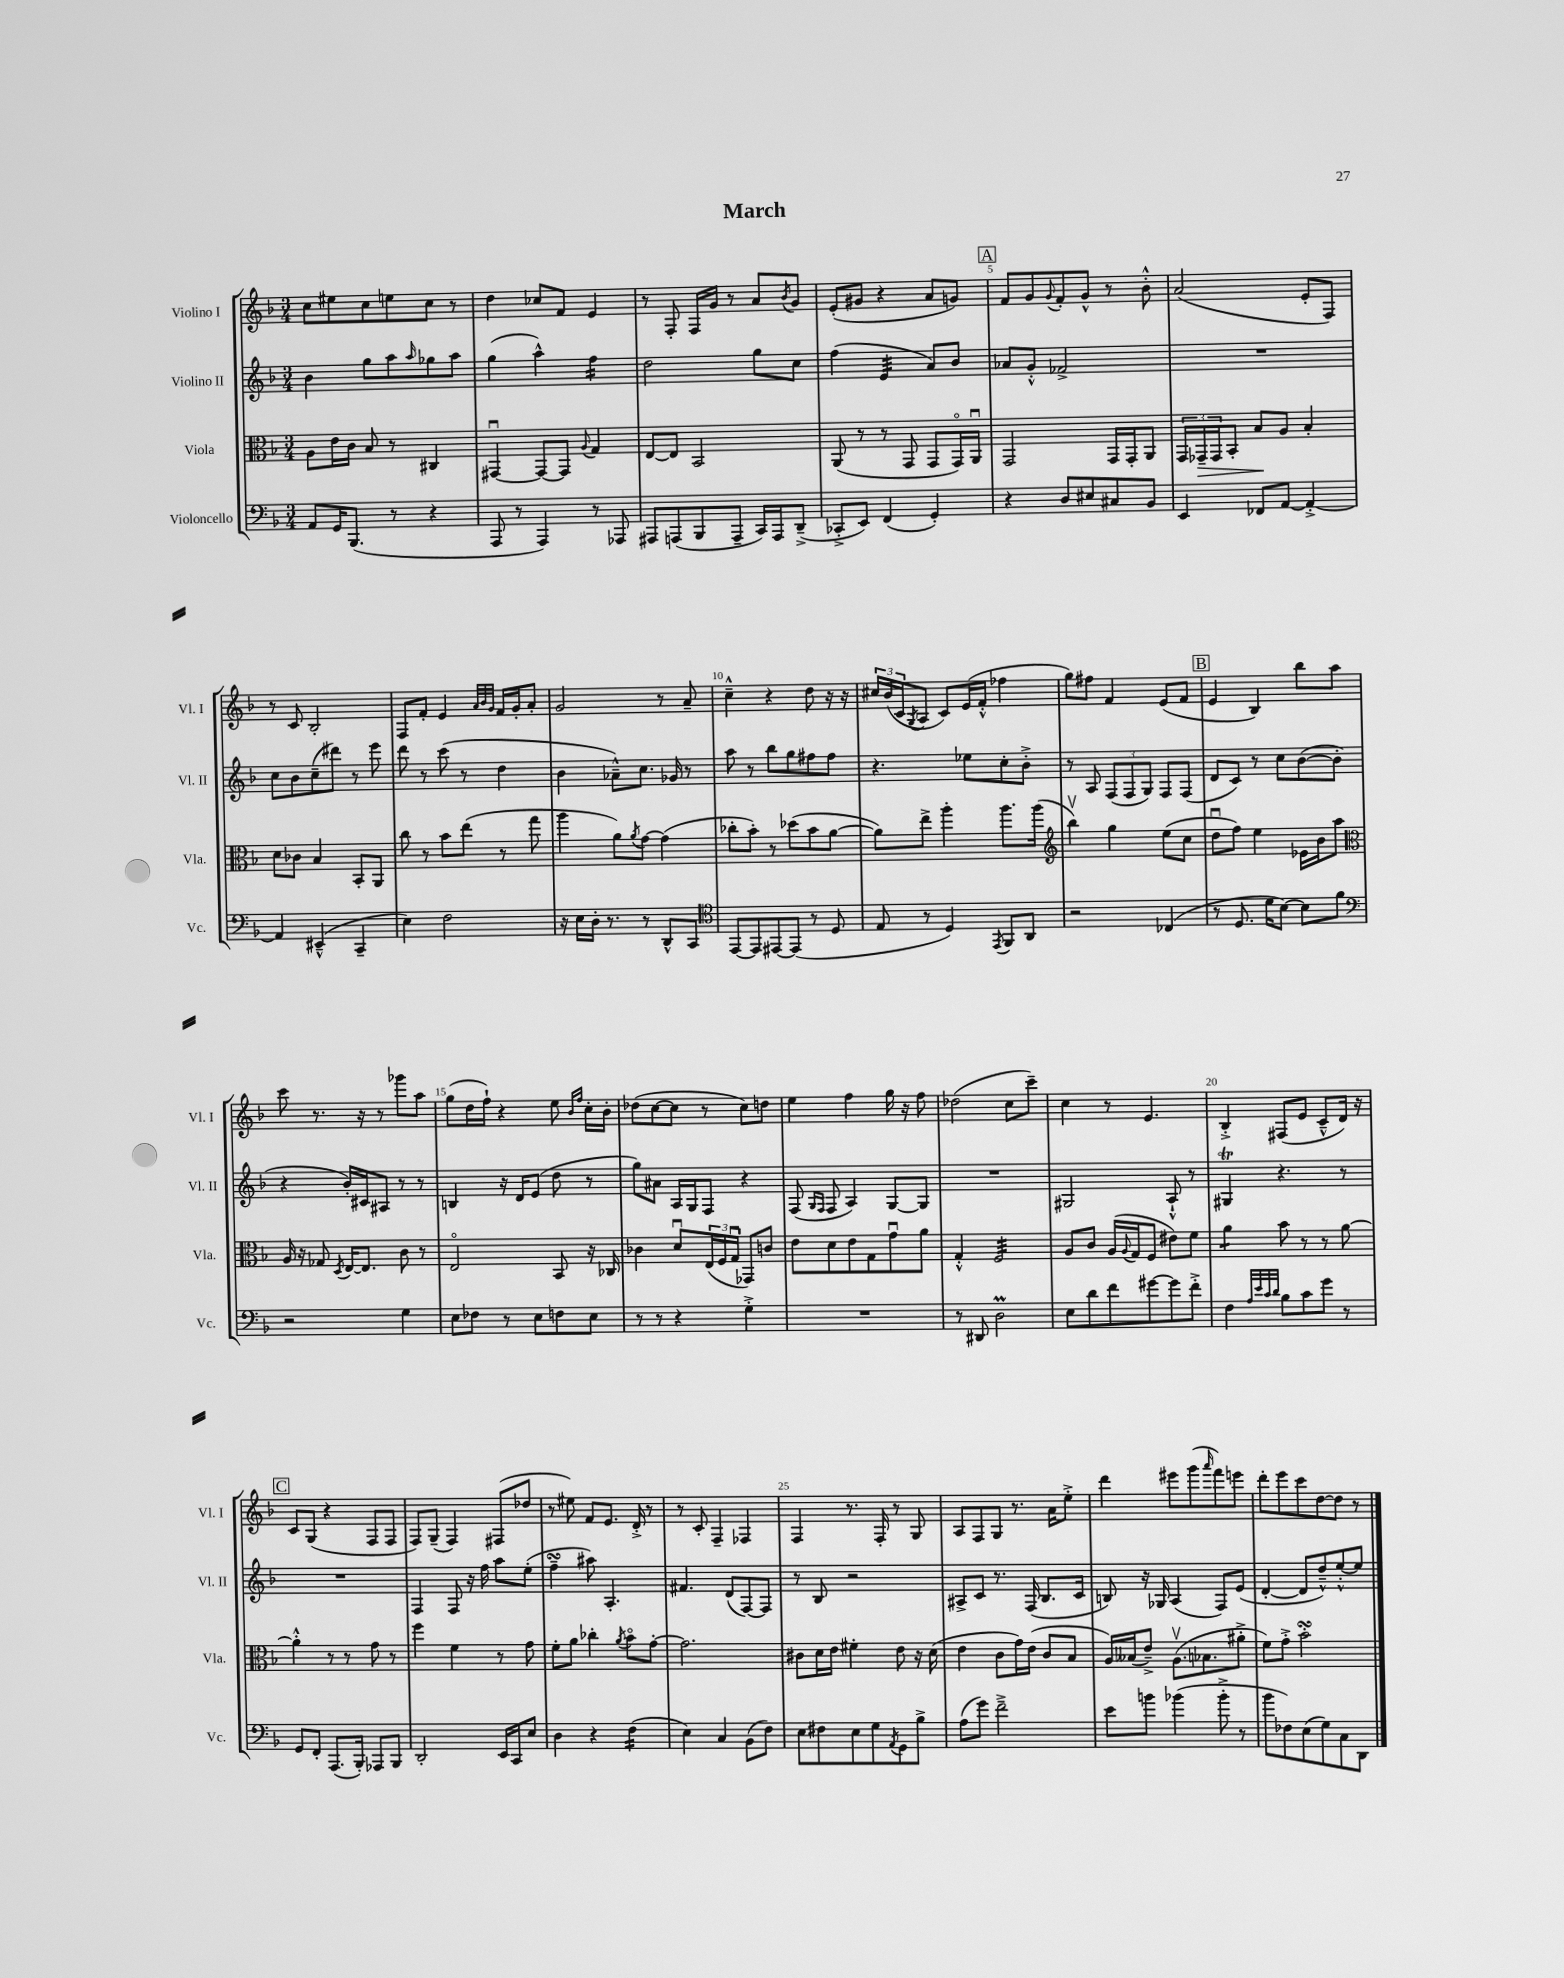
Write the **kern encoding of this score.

**kern	**kern	**kern	**kern
*staff4	*staff3	*staff2	*staff1
*clefF4	*clefC3	*clefG2	*clefG2
*k[b-]	*k[b-]	*k[b-]	*k[b-]
*M3/4	*M3/4	*M3/4	*M3/4
8AA	8A	4b-	8cc
16GG	16e	.	8ee#
(8.BBB-	16c	.	.
.	8B-	8gg	8cc
8r	8r	8aa	8ee
.	.	16qqaa	.
4r	4C#	8gg-	8cc
.	.	8aa	8r
=	=	=	=
8AAA	[4GG#u	(4gg	4dd
8r	.	.	.
4AAA)	8GG#_	4aa^^)	8cc-
.	8GG#]	.	8f
.	8qqA	.	.
8r	4G	4ff	4e
8AAA-	.	.	.
=	=	=	=
8AAA#	[8E	2dd	8r
(8AAA	8E]	.	8F'
8BBB-	2BB-	.	16F
.	.	.	16g
8AAA~	.	.	8r
16CC)	.	8gg	8a
16AAA	.	.	.
.	.	.	8qb-
(8DD~^	.	8cc	8g
=	=	=	=
8CC-'^	(8AA	(4ff	(8e'
8EE)	8r	.	8g#
(4FF	8r	4e	4r
.	8GG	.	.
4GG')	8GG	8a)	8a
.	16GGo)	8b-	8g)
.	16AAu	.	.
=	=	=	=
4r	2GG	8a-	8f
.	.	8g'^^	8g
.	.	.	8qqg
8D	.	2f-^	8f'
8E#	.	.	8g^^
8C#	16GG	.	8r
.	16GG'	.	.
8BB-	8AA	.	8b-'^^
=	=	=	=
4EE	24GG	2.r	(2a
.	24GG-~	.	.
.	24GG-	.	.
.	8BB-'	.	.
8FF-	8B-	.	.
[8AA	8A	.	.
4AA'^_	4B-'	.	8e'
.	.	.	8F)
=	=	=	=
4AA]	8d	8cc	8r
.	8c-	8b-	8c
(4EE#~^^	4B-	(8cc~	2B-'
.	.	8ddd#)	.
4CC~	8BB-'	8r	.
.	8AA	8eee	.
=	=	=	=
4E)	8cc	8ddd	8F
.	8r	8r	8f'
2F	8b-	(8ccc	4e
.	(8ee	8r	.
.	.	.	32qqa
.	.	.	32qqb-
.	.	.	32qqg
.	8r	4dd	16f
.	.	.	16g'
.	8gg	.	8a'
=	=	=	=
16r	4aa	4b-	2g
16E	.	.	.
16D'	.	.	.
8.r	.	.	.
.	8a)	8a-~^^)	.
.	8qa	.	.
8r	[8g	8.cc	.
8DD^^	(4g]	.	8r
.	.	16g-	.
8CC	.	8r	8a~
=	=	=	=
*clefC4	*	*	*
[8EE	8cc-'	8aa	4cc~^^
8EE]	8b-')	8r	.
[8EE#	8r	8bb-	4r
(8EE#]	(8dd-	8gg	.
8r	8b-	8ff#	8dd
8D	[8a	8ff#	16r
.	.	.	16r
=	=	=	=
8E	8a])	4.r	24cc#
.	.	.	(24b-
.	.	.	24c
.	.	.	8qG
8r	8ee^	.	8A
4D)	4aa'	.	8c)
.	.	8ee-	(16e
.	.	.	16f'^^
8qEE	.	.	.
8FF	8.aa	8cc'	4ff-
8AA	.	8b-'^	.
.	(16aa	.	.
=	=	=	=
*	*clefG2	*	*
2r	4bb-v)	8r	8gg)
.	.	8A	8ff#
.	4gg	(12F	4f
.	.	12F	.
.	.	12G)	.
(4C-	(8ee	8F	(8e
.	8cc	(8F	8f
=	=	=	=
8r	8ddu	8d	4e
8.D	8ff)	8c)	.
.	4ee	8r	4B-)
16d	.	.	.
[8B-)	.	8cc	.
8B-]	16e-	([8b-	8bb-
.	16b-	.	.
8f	8aa	8b-']	8aa
=	=	=	=
*clefF4	*clefC3	*	*
2r	16A	4r	8ccc
.	16r	.	.
.	8G-	.	8.r
.	8qD	.	.
.	[16E	16b-')	.
.	8.E]	16c#	16r
.	.	8A#	8r
4G	8c	8r	8ggg-
.	8r	8r	8aa
=	=	=	=
8E	2Eo	4B	(8gg
8F-	.	.	16dd
.	.	.	16ff`)
8r	.	16r	4r
.	.	16d	.
8E	.	(8e	.
8F	8BB-	8dd	8ee
.	.	.	16qqb-
.	.	.	16qqff
8E	16r	8r	16cc'
.	16C-	.	16b-'
=	=	=	=
8r	4c-	8gg)	(8dd-
8r	.	8a#	[8cc
4r	8du	16A	8cc]
.	.	16G	.
.	(24E	8F	8r
.	24F	.	.
.	24Gu	.	.
4G'^	8GG-)	4r	8cc)
.	8c	.	8dd
=	=	=	=
2.r	8e	(8F	4ee
.	.	16qqG	.
.	.	16qqF	.
.	8d	8F	.
.	8e	4A)	4ff
.	8G	.	.
.	8gu	[8G	16gg
.	.	.	16r
.	8a	8G]	8ff
=	=	=	=
8r	4G'^^	2.r	(2dd-
8DD#	.	.	.
2D	2F	.	.
.	.	.	8cc
.	.	.	8ccc~)
=	=	=	=
8E	8A	2G#	4cc
8d	8c	.	.
8f	(16A	.	8r
.	8qqA	.	.
.	16G	.	.
[8g#	8F	.	4.e
8g#]	8e#)	8A`^^	.
8f'^	8f	8r	.
=	=	=	=
4F	4a	4G#	4B-'^
32qqA	.	.	.
32qqe	.	.	.
32qqc	.	.	.
32qqd	.	.	.
8B-	8b-	4.r	(8F#
8c	8r	.	8e
8g	8r	.	8c~^^
8r	[8a	8r	16d)
.	.	.	16r
=	=	=	=
8GG	4a'^^]	2.r	8c
8FF'	.	.	(8G
(8.AAA	8r	.	4r
.	8r	.	.
16BBB-')	.	.	.
8AAA-	8g	.	8F
8BBB-	8r	.	8F
=	=	=	=
2DD'	4ff	4F	8F)
.	.	.	(8G~
.	4f	8F	4F)
.	.	16r	.
.	.	16ff	.
16EE	8r	8aa	(8F#
16CC	.	.	.
8E	8g	(8ee'	8dd-
=	=	=	=
4D	8f'	4ff~	8r
.	8a	.	8ee#)
4r	4cc-'	8aa#)	8f
.	.	4.A'	8.e
.	8qa	.	.
(4F	8b-o	.	.
.	.	.	16d'^
.	[8g'	.	8r
=	=	=	=
4E)	2.g]	4.f#	8r
.	.	.	8c'
4C	.	.	4F~
.	.	(8d	.
(8BB-	.	[8F)	4F-
8F)	.	8F]	.
=	=	=	=
8E	8c#	8r	4F
8F#	16d	8B-	.
.	16e	.	.
8E	4f#'	2r	8.r
8G	.	.	.
.	.	.	16F'
8qAA	.	.	.
8GG	8e	.	8r
8B-^	16r	.	8G
.	(16d	.	.
=	=	=	=
(8A	4e	8A#^	8A
8g)	.	8c	8F
2f~^	8c	8.r	8G
.	16g)	.	8.r
.	(16e	(16F	.
.	8c	8.B-	.
.	.	.	16a
.	8B-	.	8ee'^
.	.	16c	.
=	=	=	=
8e	16A)	8B)	4ddd
.	(16B--	.	.
8b	8e~^)	16r	.
.	.	16G-	.
(4b-	(8.Av	(4A	8eee#
.	.	.	(8ggg
.	8.B-	.	.
.	.	.	16qqaaa
8b-'^	.	8F)	8fff)
8r	8a#'^	(8e	8eee
=	=	=	=
8b-	8f)	[4d'	8ddd'
8F-)	8g'^	.	8eee
(8E	2b-'	8d]	8ccc
8G)	.	8dd~^^)	[8dd
8C	.	[8ee'^^	8dd]
8DD	.	8ee]	8r
==	==	==	==
*-	*-	*-	*-
